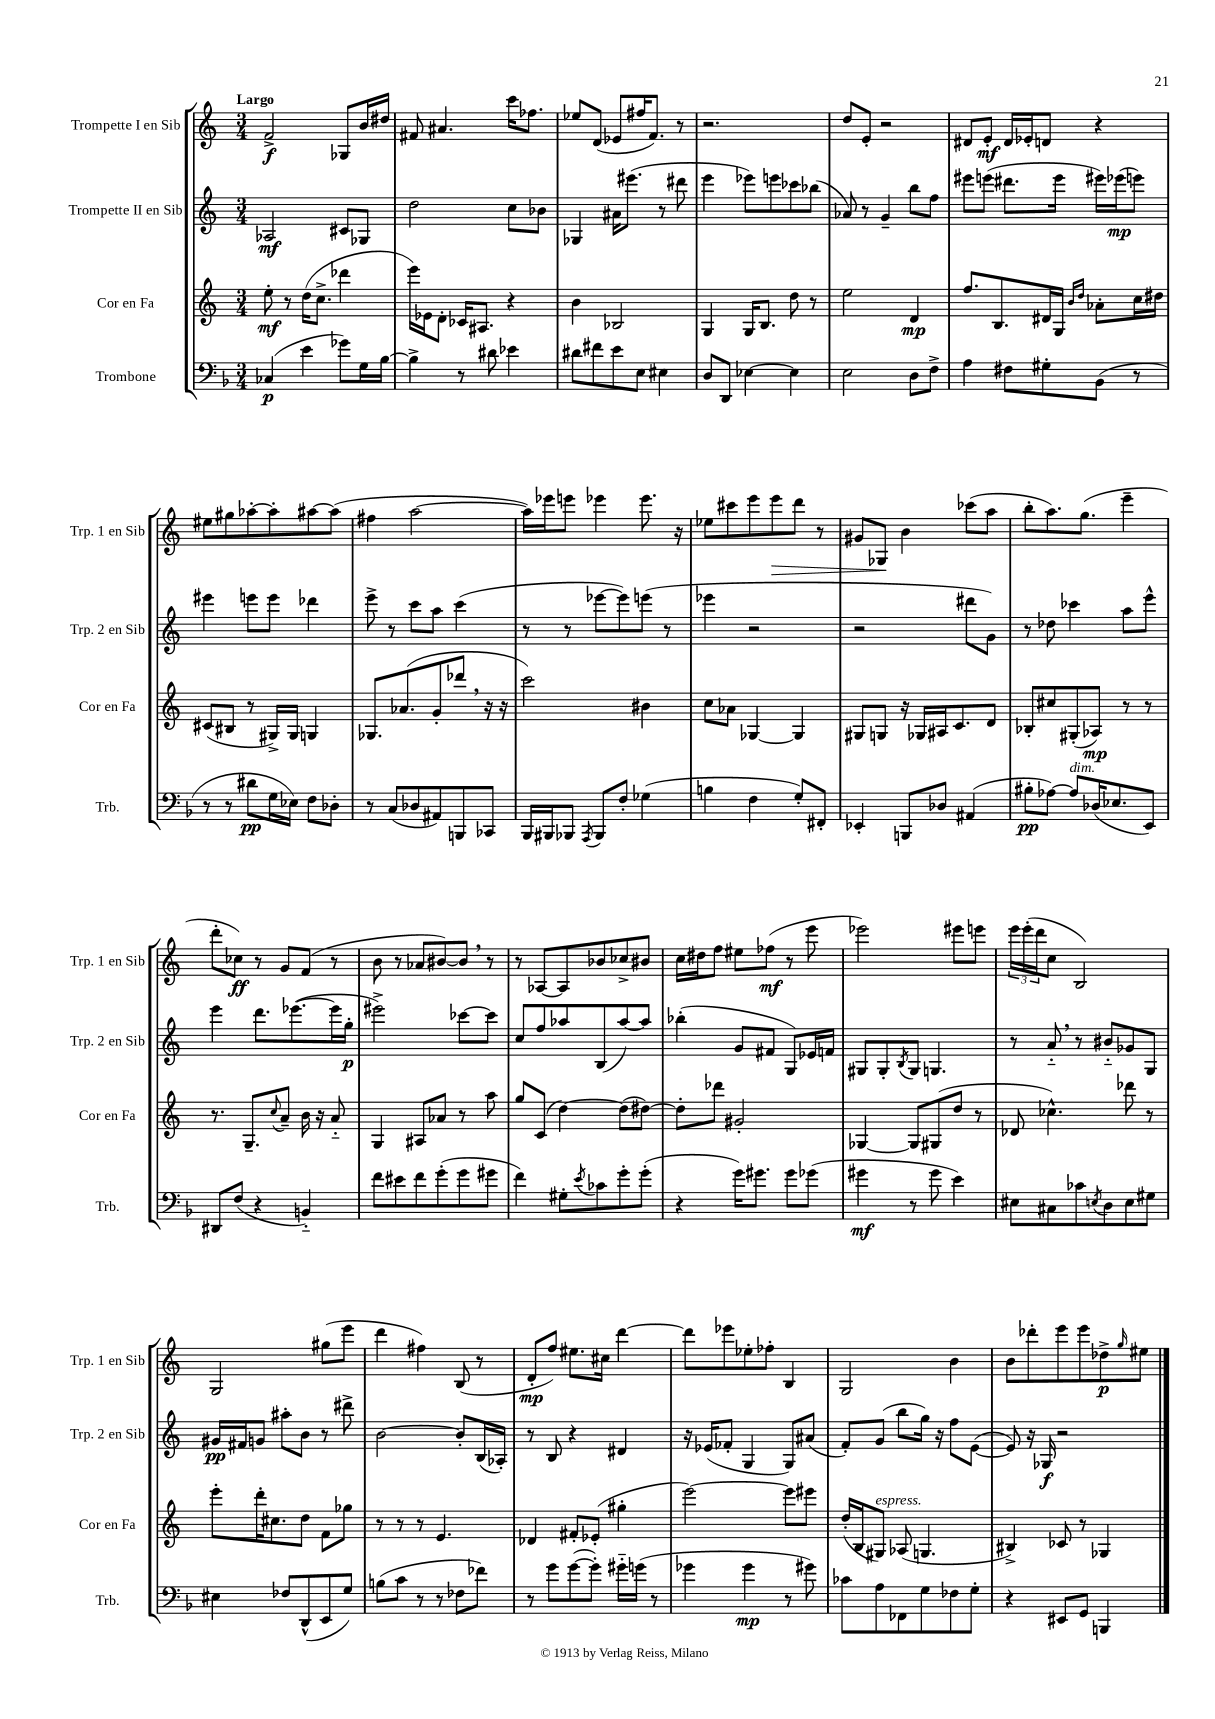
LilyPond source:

<<
\new StaffGroup <<
\new Staff = "s0" \with { instrumentName = "Trompette I en Sib" shortInstrumentName = "Trp. 1 en Sib" } {
    \clef treble \key c \major \numericTimeSignature \time 3/4 \tempo "Largo"
    f'2->\f ges8 b'16 dis''16 |
    fis'8 ais'4. c'''16 fes''8. |
    ees''8 d'8( ees'8 fis''16 f'8.) r8 |
    r2. |
    d''8 e'8-. r2 |
    dis'8 e'8-.\mf dis'16 ees'16-. d'8 r4 |
    eis''8 gis''8 aes''8~-. aes''8-. ais''8~ ais''8( |
    fis''4 a''2~ |
    a''16) ees'''16 e'''8 ees'''4 ees'''8. r16 |
    ees''8 cis'''8 e'''8 e'''8\> d'''8 r8 |
    gis'8 ges8\! b'4 ces'''8( a''8 |
    b''8-. a''8.) g''8.( e'''4-- |
    d'''8-. ces''8\ff) r8 g'8 f'8( r8 |
    b'8 r8 aes'8 bis'8~) bis'8 \breathe r8 |
    r8 aes8~ aes8 bes'8 ces''8-> bis'8 |
    c''16 dis''16 f''8 eis''8 fes''8\mf( r8 e'''8 |
    ees'''2) eis'''8 e'''8 |
    \tuplet 3/2 { e'''16 e'''16-.( d'''16 } c''8 b2) |
    g2 gis''8( e'''8 |
    d'''4 fis''4) b8( r8 |
    d'8-.\mp f''8) eis''8. cis''16 d'''4~ |
    d'''8 ees'''8 ees''8-. fes''8-. b4 |
    g2 b'4 |
    b'8 des'''8-. e'''8 e'''8 des''8->\p \grace { g''16 } eis''8 \bar "|." |
}
\new Staff = "s1" \with { instrumentName = "Trompette II en Sib" shortInstrumentName = "Trp. 2 en Sib" } {
    \clef treble \key c \major \numericTimeSignature \time 3/4
    aes2\mf cis'8 ges8 |
    d''2 c''8 bes'8 |
    ges4 ais'16 eis'''8.( r8 dis'''8 |
    e'''4 ees'''8) e'''8 ces'''8 bes''8( |
    aes'8) r8 g'4-- b''8 f''8 |
    eis'''8 e'''8( dis'''8. e'''16 eis'''16) ees'''16\mp( e'''8) |
    eis'''4 e'''8 e'''8 des'''4 |
    e'''8-> r8 c'''8 a''8 c'''4( |
    r8 r8 ees'''8~ ees'''8) e'''8( r8 |
    ees'''4 r2 |
    r2 dis'''8 g'8) |
    r8 des''8 ces'''4 a''8 e'''8-^ |
    e'''4 d'''8. ees'''8.~( ees'''16 g''16-.\p |
    eis'''2->) ces'''8~ ces'''8 |
    c''8 f''8 aes''8 b8( aes''8~) aes''8 |
    bes''4-.( g'8 fis'8 g8) ees'16 f'16 |
    gis8 gis8-. \acciaccatura { b8 } gis8 g4. |
    r8 a'8-_ \breathe r8 bis'8-_ ges'8 g8 |
    gis'16\pp fis'16 g'8 ais''8-. b'8 r8 dis'''8-> |
    b'2~ b'8-. b16( aes16-.) |
    r8 b8 r4 dis'4 |
    r16 ees'16( fes'8-. g4 g8) ais'8( |
    f'8-.) g'8( b''8 g''16) r16 f''8 e'8~( |
    e'8) r16 ges16\f r2 \bar "|." |
}
\new Staff = "s2" \with { instrumentName = "Cor en Fa" shortInstrumentName = "Cor en Fa" } {
    \clef treble \key c \major \numericTimeSignature \time 3/4
    e''8-.\mf r8 d''16( c''8.-> des'''4 |
    e'''16) ees'16 d'8-. ces'16 ais8. r4 |
    b'4 bes2 |
    g4 g16 b8. d''8 r8 |
    e''2 d'4\mp |
    f''8. b8. dis'16 g16 \grace { b'16 d''16 } aes'8-. c''16 dis''16 |
    cis'8( bis8 r8 gis16->) gis16 g4 |
    ges8. aes'8.( g'8-. des'''8 \breathe r16 r16 |
    c'''2) bis'4 |
    c''8 aes'8 ges4~ ges4 |
    gis8 g8 r16 ges16 ais16 c'8. d'8 |
    bes8-. cis''8 gis8-.( aes8\mp) r8 r8 |
    r8. g8.-- \appoggiatura { c''8 } a'8-- b'16 r16 a'8-_ |
    g4 ais8 aes'8 r8 a''8 |
    g''8 c'8( d''4~) d''8( dis''8~) |
    dis''8-. des'''8 gis'2-. |
    ges4~ ges8 gis8( d''8 r8 |
    des'8 ces''4.-^) des'''8 r8 |
    e'''8-. d'''16-. cis''8. d''8 f'8 ges''8 |
    r8 r8 r8 e'4. |
    des'4 fis'8-. ees'8-.( gis''4-. |
    e'''2~) e'''8 eis'''8 |
    d''16-.( b16 gis8^\markup { \italic "espress." }) aes8( g4. |
    bis4->) ces'8 r8 ges4 \bar "|." |
}
\new Staff = "s3" \with { instrumentName = "Trombone" shortInstrumentName = "Trb." } {
    \clef bass \key f \major \numericTimeSignature \time 3/4
    ces4\p( e'4 ges'8) g16 bes16~ |
    bes4-> r8 dis'8 ees'4 |
    dis'8 fis'8 e'8 e8 eis4 |
    d8 d,8 ees4~ ees4 |
    e2 d8 f8-> |
    a4 fis8 gis8-. bes,8( r8 |
    r8 r8 dis'8\pp g16 ees16) f8 des8-. |
    r8 c8( des8 ais,8) b,,8 ces,8 |
    bes,,16 bis,,16 bes,,8 \acciaccatura { a,,8 } bes,,8 f8-. ges4( |
    b4 f4 g8-.) fis,8-. |
    ees,4-. b,,8 des8 ais,4( |
    bis8-.\pp aes8~) aes8^\markup { \italic "dim." } des16( ees8. e,8) |
    dis,8 f8( r4 b,4-_) |
    f'8 eis'8 f'8 g'8-.( g'8 gis'8 |
    f'4) gis8-. \acciaccatura { e'8 } ces'8 g'8-. g'8-.( |
    r4 g'16) gis'8. gis'8 ges'8( |
    gis'4\mf r8 gis'8 e'4) |
    eis8 cis8 ces'8 \acciaccatura { e8 } d8 e8 gis8 |
    eis4 fes8 d,8-^( e,8 g8) |
    b8( c'8 r8 r8 fes8 fes'8) |
    r8 g'8 g'8~( g'8-.) gis'16-_ g'16( r8 |
    ges'4 ges'4\mp r8 gis'8) |
    ces'8 a8 fes,8 g8 fes8 g8-. |
    r4 eis,8 g,8 b,,4 \bar "|." |
}
>>
>>
\layout { \context { \Score \remove "Bar_number_engraver" } }
